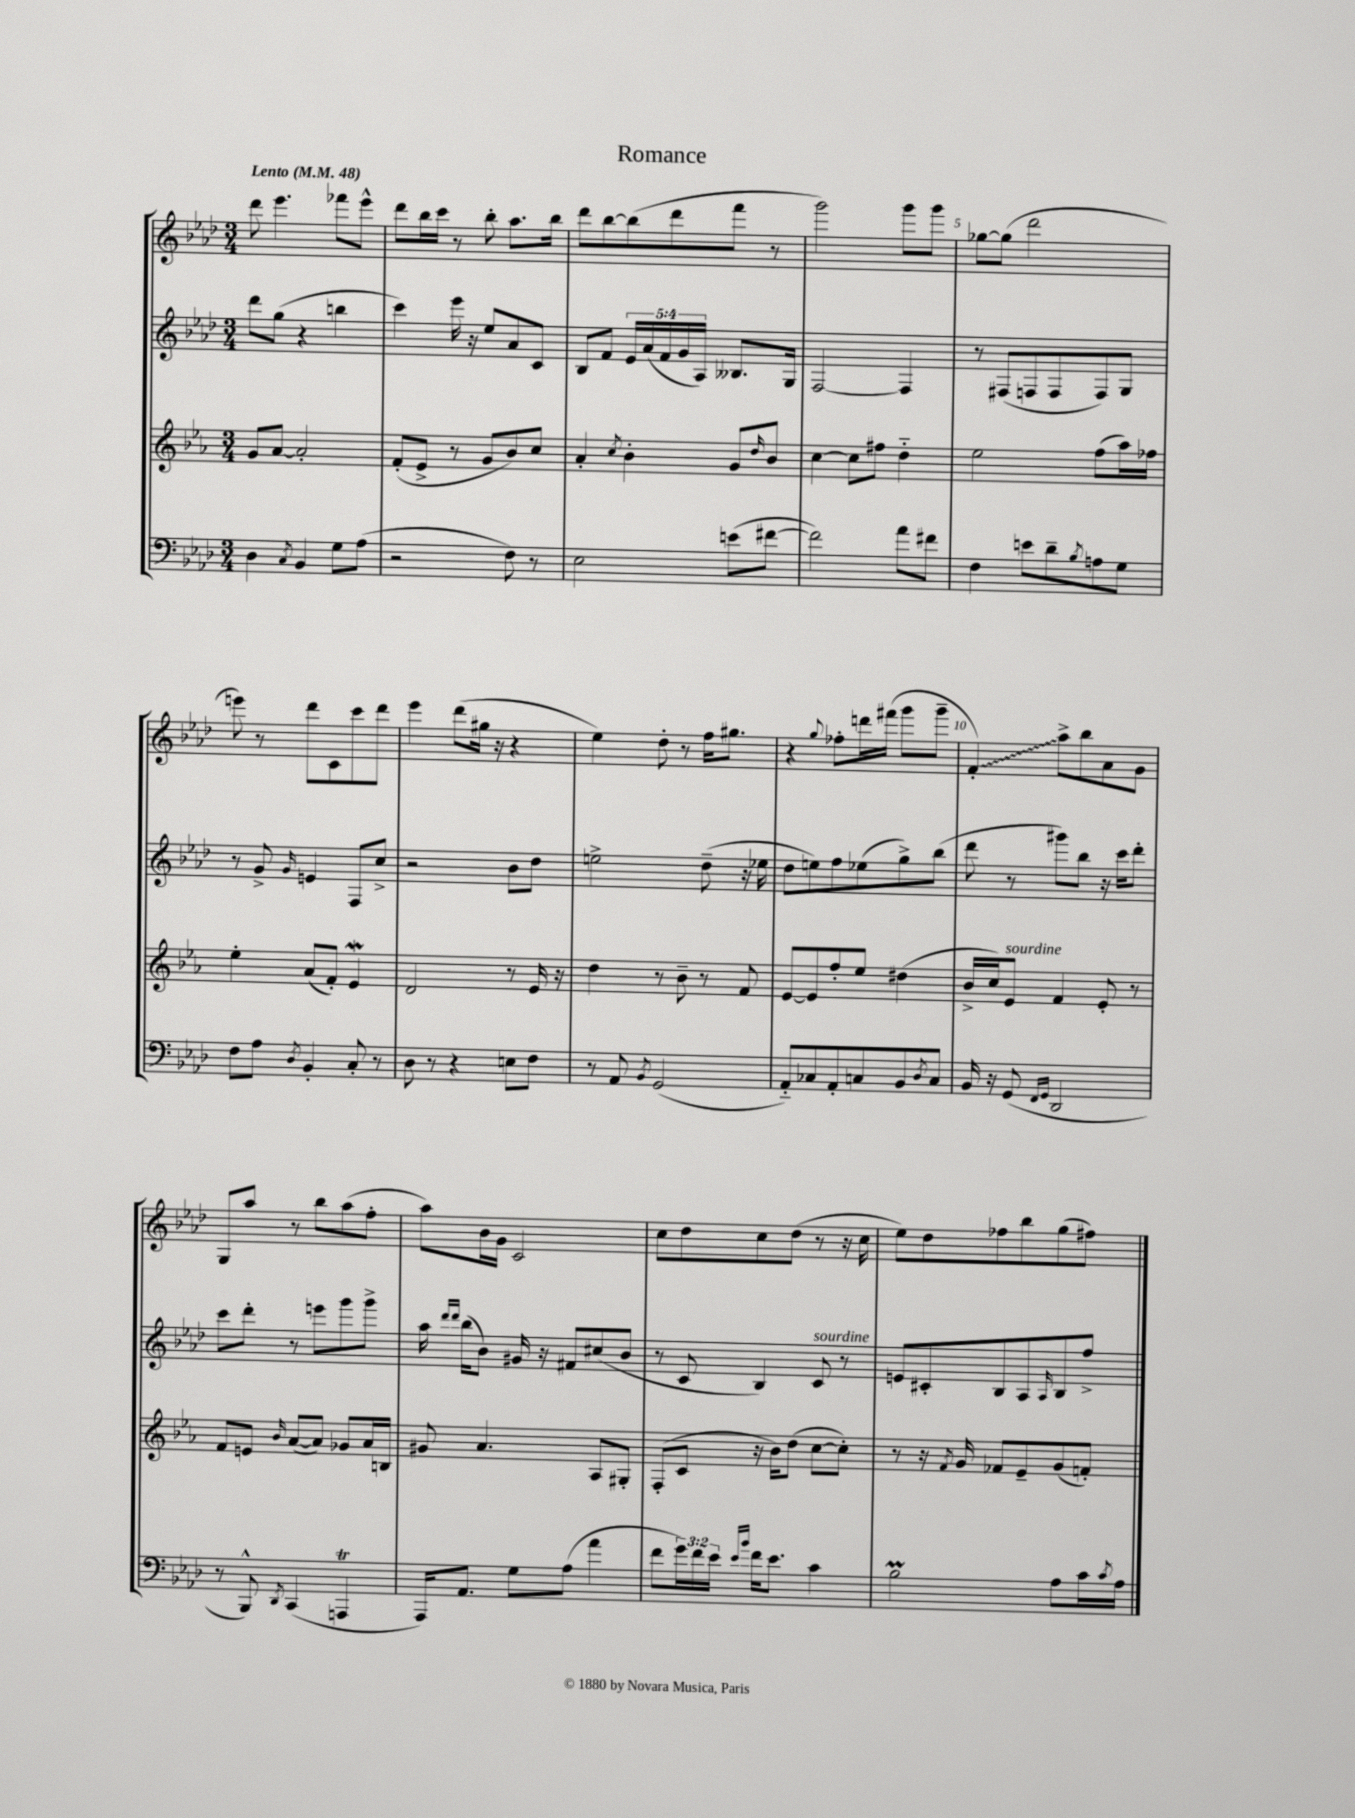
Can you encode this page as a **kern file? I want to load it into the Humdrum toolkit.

**kern	**kern	**kern	**kern
*staff4	*staff3	*staff2	*staff1
*clefF4	*clefG2	*clefG2	*clefG2
*k[b-e-a-d-]	*k[b-e-a-]	*k[b-e-a-d-]	*k[b-e-a-d-]
*M3/4	*M3/4	*M3/4	*M3/4
*MM48	*MM48	*MM48	*MM48
4D-\	8g/L	8ddd-\L	8ddd-\
.	[8a-/J	(8gg\J	4.eee-\
8qC/	.	.	.
4BB-/	2a-'/]	4r	.
8G\L	.	4bb\	8fff-\L
(8A-\J	.	.	8eee-^^\J
=	=	=	=
2r	(8f'/L	4ccc\)	8ddd-\L
.	8e-^/J	.	16bb-\L
.	.	.	16ccc\JJ
.	8r	16eee-\	8r
.	.	16r	.
.	8g/L	8ee-/L	8bb-'\
8F\)	8b-/)	8a-/	8.aa-\L
8r	8cc/J	8c/J	.
.	.	.	16bb-\Jk
=	=	=	=
2E-\	4a-'/	8B-/L	8ddd-\L
.	.	8f/J	[8bb-\
.	8qcc/	.	.
.	4b-'\	20e-/LL	(8bb-\]
.	.	(20a-/	.
.	.	20f/	.
.	.	.	8ddd-\
.	.	20g/	.
.	.	20A-/JJ)	.
(8e\L	8g/L	8.B--/L	8fff\J
.	16qqdd/	.	.
[8f#\J	8b-/J	.	8r
.	.	16G/Jk	.
=	=	=	=
2f#\])	[4cc\	[2F/	2ggg\)
.	8cc\]L	.	.
.	8ff#\J	.	.
8a-\L	4dd'~\	4F/]	8ggg\L
8f#\J	.	.	8ggg\J
=	=	=	=
4F\	2ee-\	8r	[8gg-\L
.	.	(8F#/L	(8gg-\]J
8e\L	.	8F/	2ddd-\
8d-~\	.	8F/	.
8qB-/	.	.	.
8A\	(8ff\L	8F/)	.
8G\J	16aa-\L)	8G/J	.
.	16ff-\JJ	.	.
=	=	=	=
8F\L	4ee-'\	8r	8eee\)
8A-\J	.	8g^/	8r
8qD-/	.	16qqg/	.
4BB-'/	(8a-/L	4e/	8ddd-\L
.	8f'/J)	.	8c\
8C'/	4e-/	8F/L	8ccc\
8r	.	8cc^/J	8ddd-\J
=	=	=	=
8D-\	2d/	2r	4eee-\
8r	.	.	.
4r	.	.	(8ddd-\L
.	.	.	16gg#\Jk
.	.	.	16r
8E\L	8r	8b-\L	4r
8F\J	16e-/	8dd-\J	.
.	16r	.	.
=	=	=	=
8r	4dd\	2ee^\	4ee-\)
8AA-/	.	.	.
8qBB-/	.	.	.
(2GG/	8r	.	8dd-'\
.	8b-~\	.	8r
.	8r	(8dd-~\	16ff\LK
.	.	.	8.gg#\J
.	8f/	16r	.
.	.	16ee-\	.
=	=	=	=
8AA-'~/L)	[8e-/L	8dd-\L	4r
8C-/	8e-/]	8ee\)	.
.	.	.	8qqgg/
8AA-'/	8ff'/	8ff\	8ff-'\L
8C/	8ee-/J	(8ee-\	16ddd\L
.	.	.	(16fff#\JJ
8BB-/	(4dd#\	8gg^\)	8ggg\L
8qD-/	.	.	.
8C/J	.	(8bb-\J	8ggg~\J
=	=	=	=
16BB-/	16b-^/LL	8ddd-\	4f'/)
16r	16cc/J)	.	.
(8GG/	8e-/J	8r	.
16qqFF/LL	.	.	.
16qqGG/JJ	.	.	.
2DD-/	4f/	8ggg#\L)	8aa-^\L
.	.	8bb-\J	8bb-\
.	8e-'/	16r	8a-\
.	.	16ccc\LK	.
.	8r	8ddd-'\J	8g\J
=	=	=	=
8r	8f/L	8ccc\L	8G/L
8BBB-^^/)	8e/J	8ddd-'\J	8aa-/J
8qDD-/	16qqb-/	.	.
(4CC/	([8a-/L	8r	8r
.	8a-/]J)	8eee\L	8bb-\L
4AAA/	8g-/L	8ggg\	(8aa-\
.	16a-/L	8ggg^\J	8ff'\J
.	16B/JJ	.	.
=	=	=	=
16AAA-/LK)	8g#/	16aa-\	8aa-\L)
.	.	16qqddd-/LL	.
.	.	16qqddd-/JJ	.
8.AA-/J	.	(16bb-\LK	.
.	4.a-/	8b-\J)	16b-\L
.	.	.	16g\JJ
8G\L	.	16g#/	2c/
.	.	16r	.
(8A-\J	.	8f#/L	.
4a-\	8A-/L	(8cc#/	.
.	8G#'/J	8b-/J	.
=	=	=	=
8f\L	(8F'/L	8r	8cc\L
24g\L)	8c/J	8c/	8dd-\
24f\	.	.	.
24e-\JJ	.	.	.
16qqe-/LL	.	.	.
16qqb-/JJ	.	.	.
16f\LK	16r	4B-/)	8cc\
8.e-\J	16b-\LK)	.	.
.	(8dd\J	.	(8dd-\J
4c\	[8cc\L	8c/	8r
.	8cc'\]J)	8r	16r
.	.	.	16cc\
=	=	=	=
2B-\	8r	8e/L	8ee-\L)
.	16r	8c#'/	8dd-\
.	8qf/	.	.
.	16g/	.	.
.	8f-/L	8B-/	8ff-\
.	8e-~/	8A-/	8bb-\
.	.	16qqA-/	.
8A-\L	(8g/	8B-/	(8gg\
16c\L	8f'/J)	8ff^/J	8ff#\J)
8qc/	.	.	.
16A-\JJ	.	.	.
==	==	==	==
*-	*-	*-	*-
